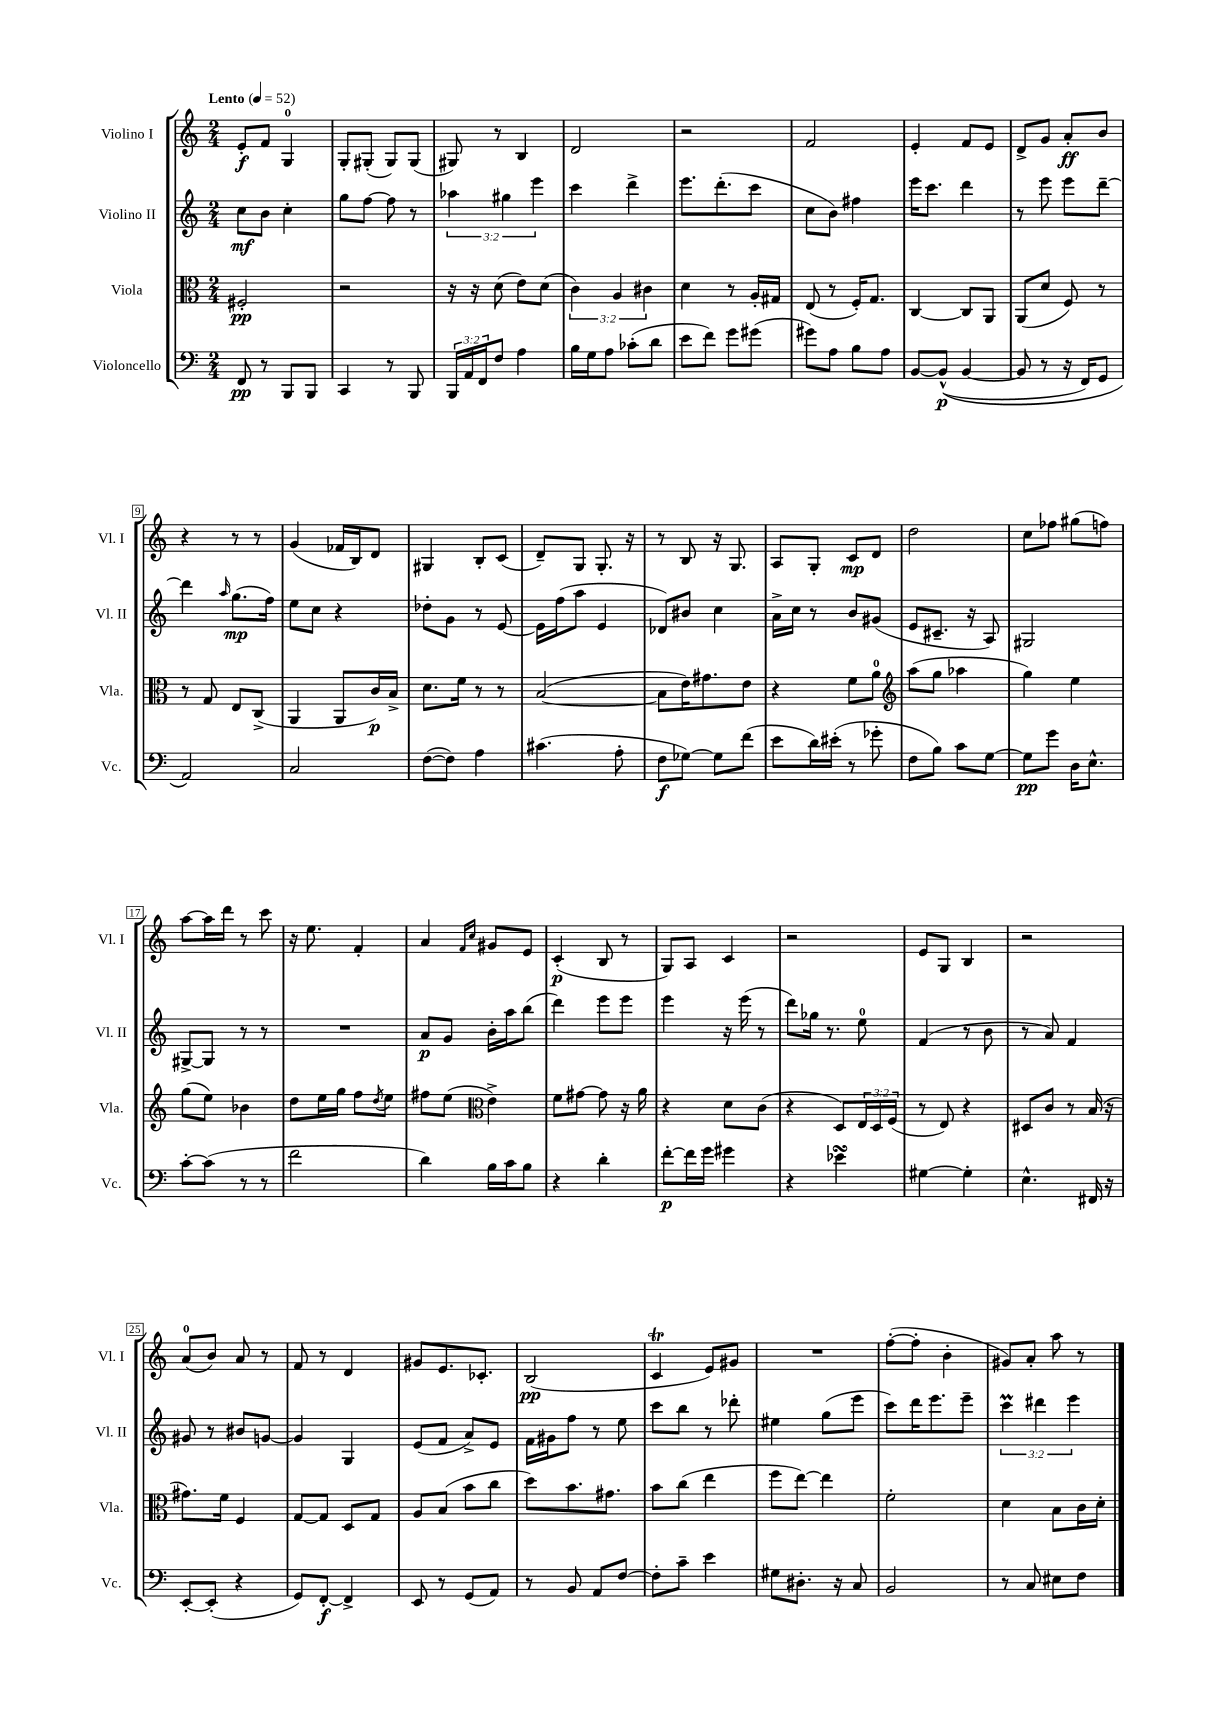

**kern	**kern	**kern	**kern
*staff4	*staff3	*staff2	*staff1
*clefF4	*clefC3	*clefG2	*clefG2
*k[]	*k[]	*k[]	*k[]
*M2/4	*M2/4	*M2/4	*M2/4
*MM52	*MM52	*MM52	*MM52
8FF	2F#'	8cc	8e'
8r	.	8b	8f
8BBB	.	4cc'	4G
8BBB	.	.	.
=	=	=	=
4CC	2r	8gg	8G'
.	.	[8ff	(8G#'
8r	.	8ff]	8G#)
8BBB	.	8r	(8G#
=	=	=	=
24BBB	16r	6aa-	8G#)
24AA	.	.	.
.	16r	.	.
24FF	.	.	.
8F	(8d	.	8r
.	.	6gg#	.
4A	8e)	.	4B
.	.	6eee	.
.	(8d	.	.
=	=	=	=
16B	6c)	4ccc	2d
16G	.	.	.
8A	.	.	.
.	6A	.	.
(8c-'	.	4ddd^	.
.	6c#	.	.
8d	.	.	.
=	=	=	=
8e	4d	8.eee	2r
8f)	.	.	.
.	.	(8.ddd'	.
8g	8r	.	.
(8g#	16A'	8ccc	.
.	16G#	.	.
=	=	=	=
8g#)	(8E	8cc	2f
8A	8r	8b)	.
8B	16F')	4ff#	.
.	8.G	.	.
8A	.	.	.
=	=	=	=
[8BB	[4C	16eee	4e'
.	.	8.ccc	.
&((8BB^^]	.	.	.
[4BB	8C]	4ddd	8f
.	8AA	.	8e
=	=	=	=
8BB]	(8AA	8r	8d^
8r	8d	8eee	8g
16r	8F)	8eee	8a'
16FF)	.	.	.
8GG	8r	[8ddd~	8b
=	=	=	=
2AA&)	8r	4ddd]	4r
.	8G	.	.
.	.	16qqaa	.
.	8E	(8.gg	8r
.	(8C^	.	8r
.	.	16ff)	.
=	=	=	=
2C	4AA	8ee	(4g
.	.	8cc	.
.	8AA	4r	16f-
.	.	.	16B)
.	16c)	.	8d
.	16B^	.	.
=	=	=	=
([8F	8.d	8dd-'	4G#
8F])	.	8g	.
.	16f	.	.
4A	8r	8r	8B'
.	8r	[8e	(8c
=	=	=	=
(4.c#	([2B	16e]	8d~)
.	.	(16ff	.
.	.	8aa	8G
.	.	4e	8.G'
8A'	.	.	.
.	.	.	16r
=	=	=	=
8F	8B]	8d-)	8r
[8G-)	16e)	8b#	8B
.	8.g#	.	.
8G-]	.	4cc	16r
.	.	.	8.G
(8f	8e	.	.
=	=	=	=
8e	4r	16a^	8A
.	.	16cc	.
16d)	.	8r	8G'
(16e#'	.	.	.
8r	8f	8b	8c
8g-'	8a	(8g#	8d
=	=	=	=
*	*clefG2	*	*
8F	(8aa	8e	2dd
8B)	8gg	8.c#~	.
8c	4aa-	.	.
.	.	16r	.
[8G	.	8A)	.
=	=	=	=
8G]	4gg)	2G#	8cc
8g	.	.	8ff-
16D	4ee	.	(8gg#
8.E^^	.	.	.
.	.	.	8ff)
=	=	=	=
[8c'	(8gg	[8G#^	[8aa
(8c]	8ee)	8G#]	16aa]
.	.	.	16ddd
8r	4b-	8r	8r
8r	.	8r	8ccc
=	=	=	=
2f	8dd	2r	16r
.	.	.	8.ee
.	16ee	.	.
.	16gg	.	.
.	8ff	.	4f'
.	8qdd	.	.
.	8ee	.	.
=	=	=	=
4d)	8ff#	8a	4a
.	(8ee	8g	.
*	*clefC3	*	*
.	.	.	16qqf
.	.	.	16qqcc
16B	4e^)	16b'	8g#
16c	.	16aa	.
8B	.	(8bb	8e
=	=	=	=
4r	8f	4ddd)	(4c'
.	[8g#	.	.
4d'	8g#]	8eee	8B
.	16r	8eee	8r
.	16a	.	.
=	=	=	=
[8f'	4r	4eee	8G)
16f]	.	.	8A
16g	.	.	.
4g#	8d	16r	4c
.	.	(16eee	.
.	(8c	8r	.
=	=	=	=
4r	4r	8ddd)	2r
.	.	16gg-	.
.	.	8.r	.
4e-	8D)	.	.
.	24E	8ee	.
.	24D	.	.
.	(24F	.	.
=	=	=	=
[4G#	8r	(4f	8e
.	8E)	.	8G
4G#']	4r	8r	4B
.	.	8b	.
=	=	=	=
4.E^^	8D#	8r	2r
.	8c	8a)	.
.	8r	4f	.
16FF#	(16B	.	.
16r	16r	.	.
=	=	=	=
[8EE'	8.g#)	8g#	(8a
(8EE']	.	8r	8b)
.	16f	.	.
4r	4F	8b#	8a
.	.	[8g	8r
=	=	=	=
8GG)	[8G	4g]	8f
[8FF'	8G]	.	8r
4FF^]	8D	4G	4d
.	8G	.	.
=	=	=	=
8EE	8A	(8e	8g#
8r	(8B	8f	8.e
(8GG	8b	8a^)	.
.	.	.	8.c-'
8AA)	8cc	8e	.
=	=	=	=
8r	8dd)	16f	(2B
.	.	16g#	.
8BB	8.b	8ff	.
8AA	.	8r	.
.	8.g#	.	.
[8F	.	8ee	.
=	=	=	=
8F']	8b	8ccc	4c
8c~	(8cc	8bb	.
4e	4ee	8r	8e)
.	.	8ddd-'	8g#
=	=	=	=
8G#	8ff	4ee#	2r
8.D#'	[8ee)	.	.
.	4ee]	(8gg	.
16r	.	.	.
8C	.	8eee	.
=	=	=	=
2BB	2f'	8ccc)	([8ff'
.	.	16ddd	8ff']
.	.	8.eee	.
.	.	.	4b'
.	.	8eee~	.
=	=	=	=
8r	4d	6ccc	8g#)
8C	.	.	8a'
.	.	6ddd#	.
8E#	8B	.	8aa
.	.	6eee	.
8F	16c	.	8r
.	16d'	.	.
==	==	==	==
*-	*-	*-	*-
